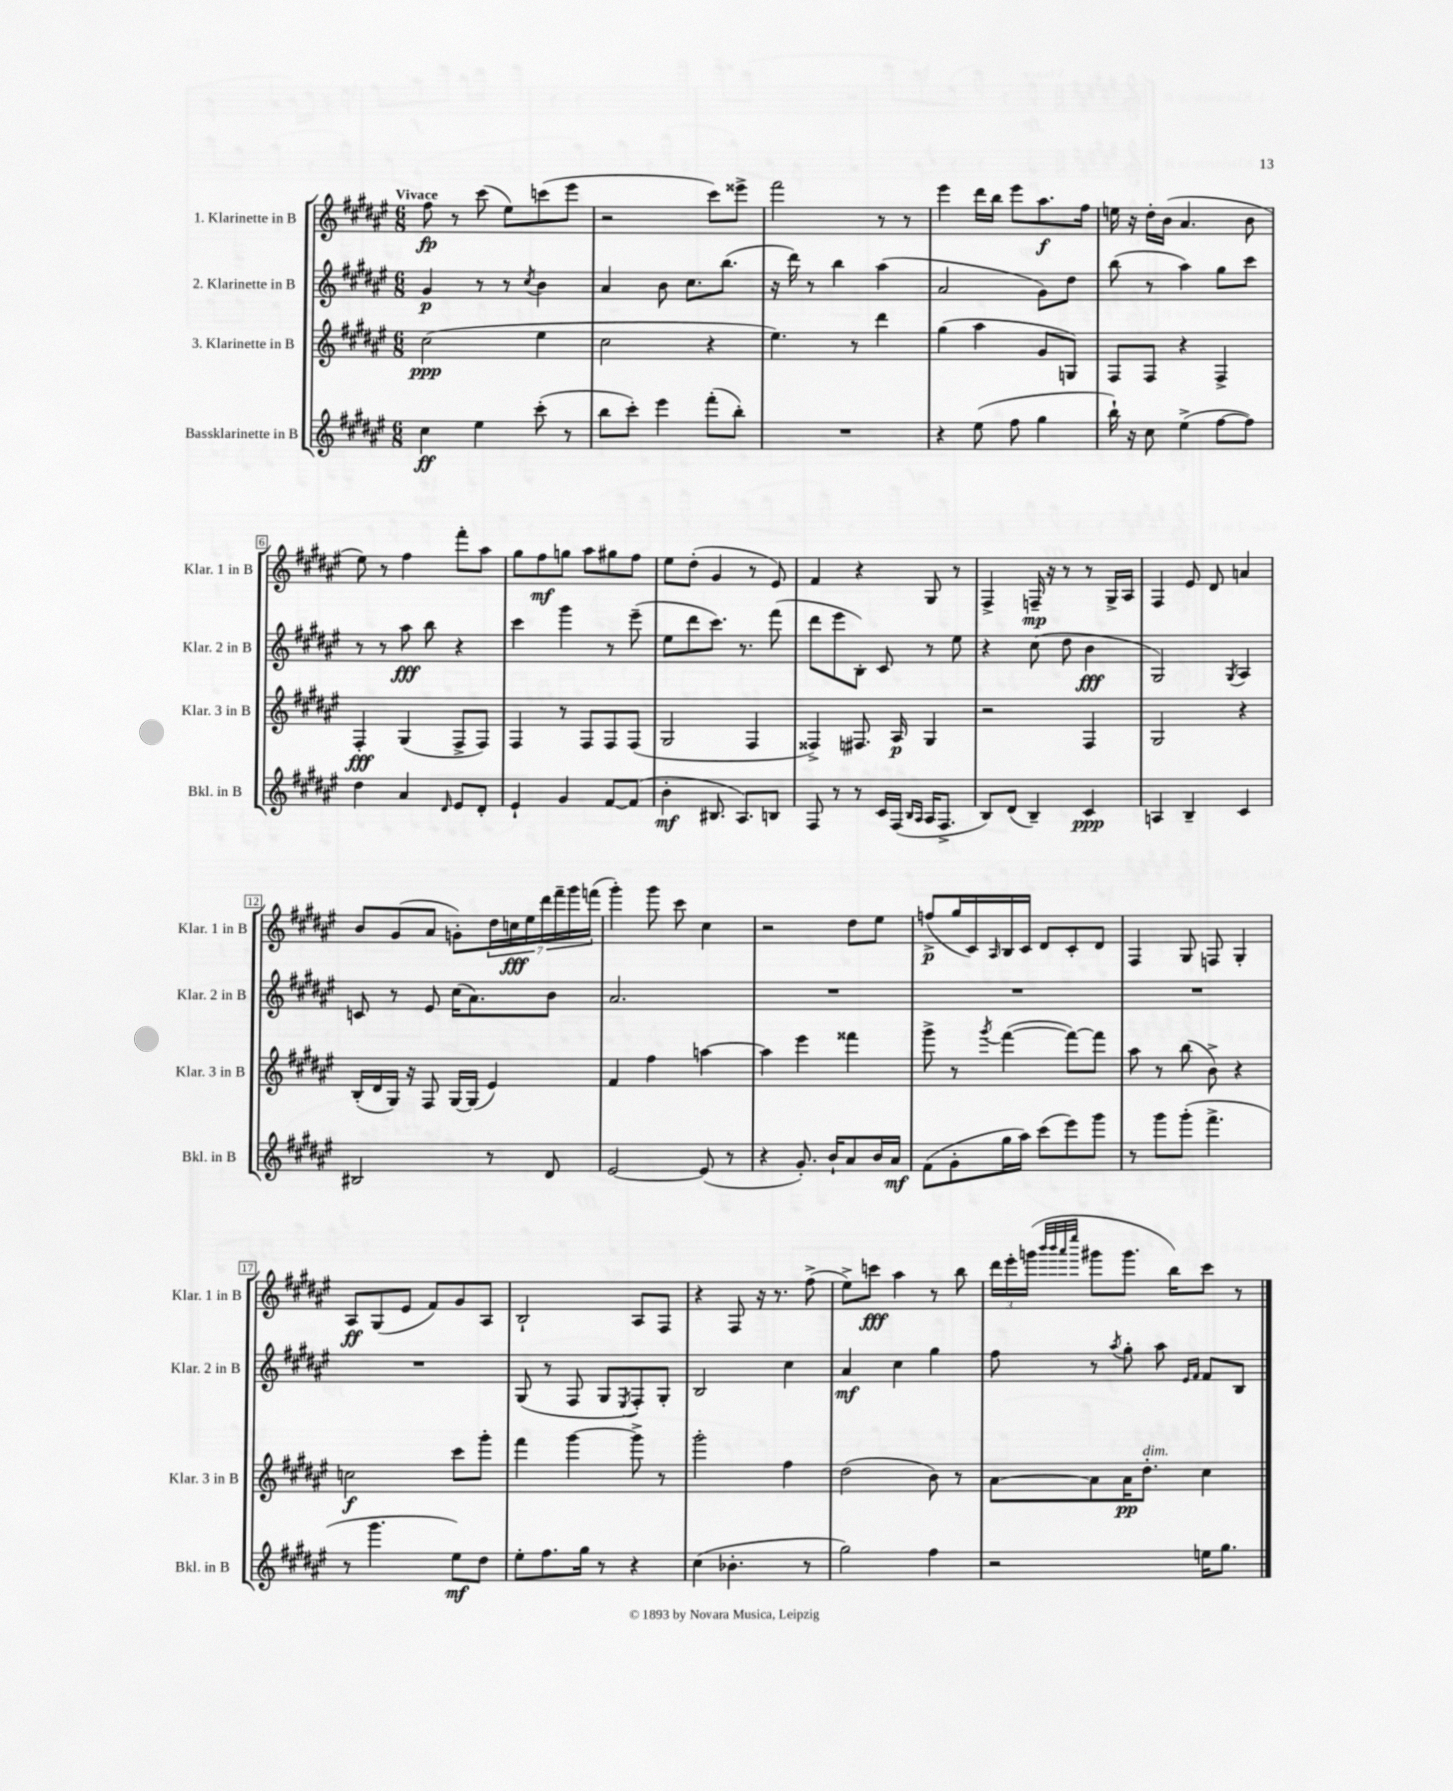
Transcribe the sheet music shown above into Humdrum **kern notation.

**kern	**dynam	**kern	**dynam	**kern	**dynam	**kern	**dynam
*part4	*part4	*part3	*part3	*part2	*part2	*part1	*part1
*staff4	*staff4	*staff3	*staff3	*staff2	*staff2	*staff1	*staff1
*I"Bassklarinette in B	*	*I"3. Klarinette in B	*	*I"2. Klarinette in B	*	*I"1. Klarinette in B	*
*I'Bkl. in B	*	*I'Klar. 3 in B	*	*I'Klar. 2 in B	*	*I'Klar. 1 in B	*
*clefG2	*	*clefG2	*	*clefG2	*	*clefG2	*
*k[f#c#g#d#a#e#]	*	*k[f#c#g#d#a#e#]	*	*k[f#c#g#d#a#e#]	*	*k[f#c#g#d#a#e#]	*
*M6/8	*	*M6/8	*	*M6/8	*	*M6/8	*
=1	=1	=1	=1	=1	=1	=1	=1
!	!	!	!	!	!	!LO:TX:a:B:t=Vivace	!
4cc#\	ff	(2cc#\	ppp	4g#/	p	8ff#\	fp
.	.	.	.	.	.	8r	.
4ee#\	.	.	.	8r	.	(8ccc#\	.
.	.	.	.	8r	.	8ee#\L)	.
.	.	.	.	8qcc#/	.	.	.
(8ccc#'\	.	4ee#\	.	4b\	.	(8cccn\	.
8r	.	.	.	.	.	8eee#\J	.
=2	=2	=2	=2	=2	=2	=2	=2
8bb\L	.	2cc#\	.	4a#/	.	2r	.
8ccc#'\J)	.	.	.	.	.	.	.
4eee#\	.	.	.	8b\	.	.	.
.	.	.	.	8.cc#\L	.	.	.
(8fff#'\L	.	4r	.	.	.	8ccc#\L)	.
.	.	.	.	(8.bb\J	.	.	.
8bb'\J)	.	.	.	.	.	8eee##X^\J	.
=3	=3	=3	=3	=3	=3	=3	=3
2.r	.	4.ee#\)	.	16r	.	2fff#\	.
.	.	.	.	16ddd#\)	.	.	.
.	.	.	.	8r	.	.	.
.	.	.	.	4bb\	.	.	.
.	.	8r	.	.	.	.	.
.	.	4ddd#\	.	(4aa#\	.	8r	.
.	.	.	.	.	.	8r	.
=4	=4	=4	=4	=4	=4	=4	=4
4r	.	(4gg#\	.	2a#/	.	4eee#\	.
(8ee#\	.	4aa#\	.	.	.	16ddd#\LL	.
.	.	.	.	.	.	16bb\JJ	.
8ff#\	.	.	.	.	.	8eee#\L	.
4gg#\	.	8g#/L	.	8g#\L)	.	8.aa#\	f
.	.	8Gn/J)	.	8dd#\J	.	.	.
.	.	.	.	.	.	16ff#\Jk	.
=5	=5	=5	=5	=5	=5	=5	=5
16bb`\)	.	8F#/L	.	(8bb\	.	16een\	.
16r	.	.	.	.	.	16r	.
8cc#\	.	8F#/J	.	8r	.	16dd#'\LL	.
.	.	.	.	.	.	(16b\JJ	.
(4ee#^\	.	4r	.	4aa#\)	.	4.a#/	.
[8ff#\L	.	4F#^/	.	8gg#\L	.	.	.
8ff#\J])	.	.	.	8ccc#\J	.	8b\	.
!!LO:LB:g=z
=6	=6	=6	=6	=6	=6	=6	=6
4dd#\	.	4F#'/	fff	8r	.	8ee#\)	.
.	.	.	.	8r	.	8r	.
4a#/	.	(4G#/	.	8aa#\	fff	4ff#\	.
.	.	.	.	8bb\	.	.	.
16qqd#/	.	.	.	.	.	.	.
8e#/L	.	8F#^/L	.	4r	.	8fff#'\L	.
8d#'/J	.	8F#/J)	.	.	.	8aa#\J	.
=7	=7	=7	=7	=7	=7	=7	=7
4e#`/	.	4F#/	.	4ccc#\	.	8gg#\L	.
.	.	.	.	.	.	8ff#\	mf
4g#/	.	8r	.	4ggg#\	.	8ggn\J	.
.	.	8F#/L	.	.	.	8aa#\L	.
[8f#/L	.	8F#/	.	8r	.	8gg#X\	.
(8f#/J]	.	(8F#/J	.	(8eee#~\	.	8ff#\J	.
=8	=8	=8	=8	=8	=8	=8	=8
4b'\	mf	2G#/	.	8ee#\L	.	8ee#\L	.
.	.	.	.	8ddd#\	.	(8dd#'\J	.
8.B#X/	.	.	.	8.ccc#\J)	.	4g#/	.
8.A#/L)	.	.	.	8.r	.	.	.
.	.	4F#/	.	.	.	8r	.
8Bn/J	.	.	.	(8fff#\	.	8e#/)	.
=9	=9	=9	=9	=9	=9	=9	=9
8F#/	.	4F##X^/)	.	8ddd#\L	.	4f#/	.
8r	.	.	.	8eee#\	.	.	.
8r	.	8.F#X/	.	8B'\J)	.	4r	.
16c#/LL	.	.	.	8c#/	.	.	.
(16F#/JJ	.	16A#/	p	.	.	.	.
16qqB/LL	.	.	.	.	.	.	.
16qqA#/JJ	.	.	.	.	.	.	.
16A#/KL	.	4G#/	.	8r	.	8G#/	.
8.F#^/J	.	.	.	.	.	.	.
.	.	.	.	8ee#\	.	8r	.
=10	=10	=10	=10	=10	=10	=10	=10
8B/L)	.	2r	.	4r	.	4F#^/	.
(8d#/J	.	.	.	.	.	.	.
4B~/)	.	.	.	(8cc#\	.	16Fn~/	mp
.	.	.	.	.	.	16r	.
.	.	.	.	8dd#\	.	8r	.
4c#/	ppp	4F#/	.	4b\	fff	8r	.
.	.	.	.	.	.	16G#^/LL	.
.	.	.	.	.	.	16A#/JJ	.
=11	=11	=11	=11	=11	=11	=11	=11
4An/	.	2G#/	.	2G#/)	.	4F#/	.
4B~/	.	.	.	.	.	8e#/	.
.	.	.	.	.	.	8d#/	.
.	.	.	.	8qG#/	.	.	.
4c#/	.	4r	.	4A#/	.	4an/	.
!!LO:LB:g=z
=12	=12	=12	=12	=12	=12	=12	=12
2B#X/	.	(16B'/LL	.	8cn/	.	8b/L	.
.	.	16d#/	.	.	.	.	.
.	.	16G#/JJ)	.	8r	.	(8g#/	.
.	.	16r	.	.	.	.	.
.	.	8F#/	.	8e#/	.	8a#/J	.
.	.	[16G#/LL	.	(16cc#\KL	.	8gn'\L)	.
.	.	(16G#/JJ]	.	8.a#\)	.	.	.
8r	.	4e#/)	.	.	.	28dd#\L	.
.	.	.	.	.	.	28ccn\	fff
.	.	.	.	.	.	28ee#\	.
.	.	.	.	.	.	28ddd#\	.
8d#/	.	.	.	8b\J	.	.	.
.	.	.	.	.	.	28fff#~\	.
.	.	.	.	.	.	28ggg#\	.
.	.	.	.	.	.	(28fffn\JJ	.
=13	=13	=13	=13	=13	=13	=13	=13
[2e#/	.	4f#/	.	2.a#/	.	4ggg#'\)	.
.	.	4ff#\	.	.	.	8ggg#\	.
.	.	.	.	.	.	8ccc#\	.
(8e#/]	.	[4aan\	.	.	.	4cc#\	.
8r	.	.	.	.	.	.	.
=14	=14	=14	=14	=14	=14	=14	=14
4r	.	4aa\]	.	2.r	.	2r	.
8.g#'/)	.	4eee#\	.	.	.	.	.
16b`/KL	.	.	.	.	.	.	.
8a#/	.	4fff##X\	.	.	.	8dd#\L	.
16b/L	.	.	.	.	.	8ee#\J	.
16a#/JJ	mf	.	.	.	.	.	.
=15	=15	=15	=15	=15	=15	=15	=15
(8f#\L	.	8ggg#^\	.	2.r	.	(8ffn^/L	p
8g#'\	.	8r	.	.	.	16gg#/L	.
.	.	.	.	.	.	16c#/)	.
.	.	8qggg#/	.	.	.	16qqA#/	.
16gg#\L	.	([4fff#\	.	.	.	16B/	.
16aa#\JJ)	.	.	.	.	.	16c#/JJ	.
(8ccc#\L	.	.	.	.	.	8d#/L	.
8eee#\)	.	8fff#\L_)	.	.	.	8c#'/	.
8ggg#\J	.	8fff#\J]	.	.	.	8d#/J	.
=16	=16	=16	=16	=16	=16	=16	=16
8r	.	8aa#\	.	2.r	.	4F#/	.
8ggg#\L	.	8r	.	.	.	.	.
(8ggg#'\J	.	(8bb\	.	.	.	8G#/	.
4.fff#^\	.	8b^\)	.	.	.	8Fn/	.
.	.	4r	.	.	.	4G#'/	.
!!LO:LB:g=z
=17	=17	=17	=17	=17	=17	=17	=17
8r	.	2ccn\	f	2.r	.	8A#/L	ff
4.ggg#\	.	.	.	.	.	(8G#/	.
.	.	.	.	.	.	8e#/J	.
.	.	.	.	.	.	8f#/L)	.
8ee#\L)	mf	8ccc#\L	.	.	.	8g#/	.
8dd#\J	.	8ggg#'\J	.	.	.	8A#/J	.
=18	=18	=18	=18	=18	=18	=18	=18
8ee#'\L	.	4fff#\	.	(8G#/	.	2B`/	.
8.ff#\	.	.	.	8r	.	.	.
.	.	[4ggg#\	.	8F#/	.	.	.
16gg#\Jk	.	.	.	.	.	.	.
8r	.	.	.	8G#/L	.	.	.
.	.	.	.	8qE#/	.	.	.
4r	.	8ggg#^\]	.	8F#'/)	.	8A#/L	.
.	.	8r	.	8G#'/J	.	8F#/J	.
=19	=19	=19	=19	=19	=19	=19	=19
(4cc#\	.	2ggg#'\	.	2B/	.	4r	.
4.b-X'\	.	.	.	.	.	8F#/	.
.	.	.	.	.	.	16r	.
.	.	.	.	.	.	8.r	.
.	.	4ff#\	.	4cc#\	.	.	.
8r	.	.	.	.	.	(8ff#^\	.
=20	=20	=20	=20	=20	=20	=20	=20
2gg#\)	.	(2dd#\	.	4a#/	mf	8ee#^\L)	.
.	.	.	.	.	.	8cccn\J	fff
.	.	.	.	4cc#\	.	4aa#\	.
4ff#\	.	8b\)	.	4gg#\	.	8r	.
.	.	8r	.	.	.	8bb\	.
=21	=21	=21	=21	=21	=21	=21	=21
2r	.	[8a#\L	.	8ff#\	.	24ddd#\LL	.
.	.	.	.	.	.	24eee#'\	.
.	.	.	.	.	.	(24gggn\JJ	.
.	.	.	.	.	.	32qqbbb/LLL	.
.	.	.	.	.	.	32qqbbb/	.
.	.	.	.	.	.	32qqaaa#/	.
.	.	.	.	.	.	32qqeeee#/JJJ	.
.	.	8a#\]	.	8r	.	8ggg#X\L	.
.	.	.	.	8qaa#/	.	.	.
.	.	16a#\K	pp	8gg#'\	.	8.ggg#\J	.
!	!	!LO:TX:a:i:t=dim.	!	!	!	!	!
.	.	8.dd#'\J	.	.	.	.	.
.	.	.	.	8aa#\	.	.	.
.	.	.	.	.	.	16bb\KL)	.
.	.	.	.	16qqe#/LL	.	.	.
.	.	.	.	16qqf#/JJ	.	.	.
16een\KL	.	4cc#\	.	8f#/L	.	8ccc#\J	.
8.gg#\J	.	.	.	.	.	.	.
.	.	.	.	8B/J	.	8r	.
==	==	==	==	==	==	==	==
*-	*-	*-	*-	*-	*-	*-	*-
